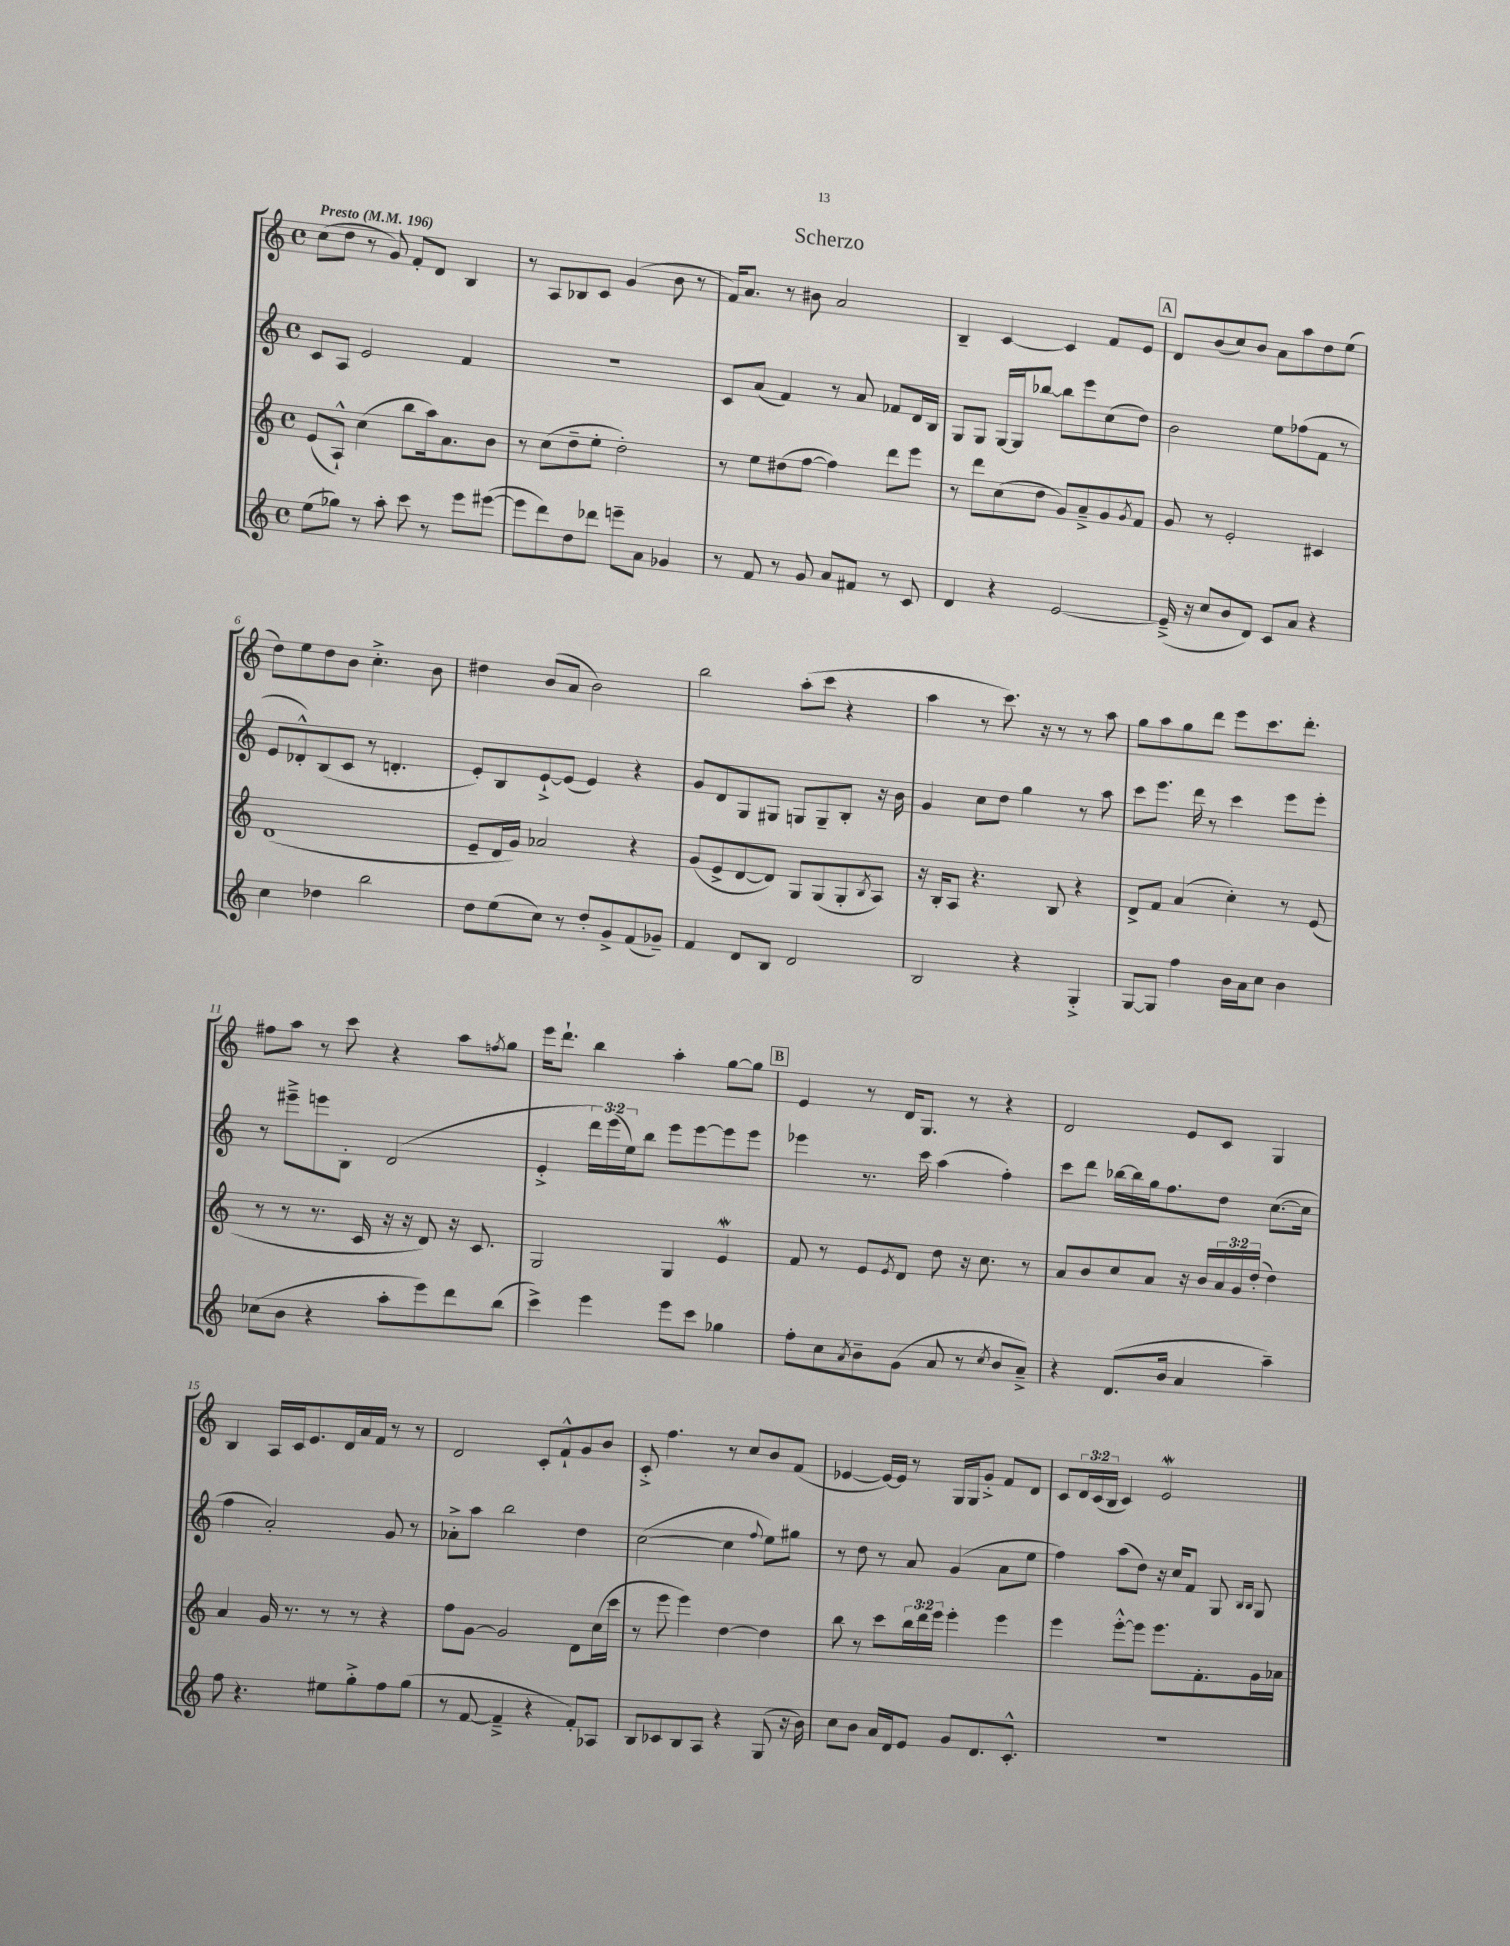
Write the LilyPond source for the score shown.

\header { title = "Scherzo" }
<<
\new StaffGroup <<
\new Staff = "s0" {
    \clef treble \key c \major \defaultTimeSignature \time 4/4 \override Staff.TupletNumber.text = #tuplet-number::calc-fraction-text \tempo "Presto" 4 = 196
    c''8( d''8 r8 g'8) f'8-. d'8 b4 |
    r8 a8 bes8 c'8 g'4( b'8 r8 |
    f'16) a'8. r8 bis'8 a'2 |
    b4-- c'4~ c'4 f'8 e'8 |
    \mark \markup { \box "A" } d'8 b'8( c''8) b'8 a'8 a''8 d''8 e''8( |
    d''8) e''8 d''8 b'8 c''4.-.-> b'8 |
    dis''4 b'8( a'8 b'2) |
    b''2 a''8-.( c'''8 r4 |
    a''4 r8 c'''8.) r16 r8 r8 a''8 |
    g''8 a''8 g''8 d'''8 e'''8 c'''8. d'''8.-. |
    fis''8 a''8 r8 c'''8 r4 a''8 \acciaccatura { f''8 } g''8 |
    e'''16 d'''8.-! b''4 a''4-. g''8~ g''8 |
    \mark \markup { \box "B" } e'4 r8 d'16 g8. r8 r4 |
    d'2 e'8 c'8 g4 |
    b4 a16 c'16 e'8. d'16 a'16 f'16 r8 r8 |
    d'2 c'8-. f'8-!-^ g'8 b'8 |
    c'8-.-> f''4. r8 c''8 b'8 f'8( |
    ees'4~ ees'16~) ees'16 r8 g16 g16 g'8-.-> f'8 d'8 |
    c'8 \tuplet 3/2 { d'16 c'16( b16 } c'4) e'2\mordent \bar "|." |
}
\new Staff = "s1" {
    \clef treble \key c \major \defaultTimeSignature \time 4/4 \override Staff.TupletNumber.text = #tuplet-number::calc-fraction-text
    c'8 a8 e'2 f'4 |
    r1 |
    c'8 a'8( f'4) r8 a'8 fes'8 d'16 b16 |
    g8 g8 g16~ g16 bes''8~ bes''8 e'''8 c''8( d''8) |
    \mark \markup { \box "A" } b'2 e''8 fes''8( f'8 r8 |
    e'8 des'8-.-^) b8( c'8 r8 d'4.-. |
    e'8-.) b8 e'8~-!-> e'8( e'4) r4 |
    g'8 d'8 g8 gis8 g8 g8-- b8-. r16 b'16 |
    g'4 c''8 d''8 g''4 r8 a''8 |
    c'''8 e'''8. d'''16 r8 c'''4 e'''8 e'''8-. |
    r8 eis'''8---> e'''8 b8-. d'2( |
    e'4-.-> \tuplet 3/2 { d'''16) e'''16( e''16) } b''8 e'''8 e'''8~ e'''8 e'''8 |
    \mark \markup { \box "B" } ees'''4 r8. c'''16 a''4( f''4-.) |
    c'''8 d'''8 bes''16~ bes''16 g''16 f''8. d''8 c''8.~( c''16 |
    f''4 a'2-.) g'8 r8 |
    aes'8-.-> a''8 b''2 d''4 |
    c''2~( c''4 \appoggiatura { f''8 } e''8) gis''8 |
    r8 d''8 r8 a'8 g'4( a'8 e''8 |
    f''4) a''8( d''8) r16 c''16 f'8 g8 \grace { b16 b16 } g8 \bar "|." |
}
\new Staff = "s2" {
    \clef treble \key c \major \defaultTimeSignature \time 4/4 \override Staff.TupletNumber.text = #tuplet-number::calc-fraction-text
    e'8( a8-!-^) c''4( b''8 a''16) a'8. b'8 |
    r8 c''8( d''8-- e''8-. d''2-.) |
    r8 e''8 dis''8( f''8~ f''4) d'''8 e'''8 |
    r8 d'''8 c''8( d''8 g'8) a'8---> g'8 \acciaccatura { g'8 } f'8 |
    \mark \markup { \box "A" } g'8 r8 e'2-. cis'4 |
    d'1( |
    e'8-- d'16 g'16) aes'2 r4 |
    g'8( e'8-> d'8~ d'8) g8 g8( g8-. \acciaccatura { b8 } a8) |
    r16 b16-. a8 r4. b8 r4 |
    d'8-> f'8 a'4( c''4-.) r8 e'8( |
    r8 r8 r8. c'16 r16 r16 d'8) r16 c'8. |
    g2 g4 e'4\mordent |
    \mark \markup { \box "B" } f'8 r8 e'8 \acciaccatura { e'8 } d'8 d''8 r16 c''8. r8 |
    a'8 b'8 c''8 a'8 r16 b'16 \tuplet 3/2 { a'16 g'16 d''16-.( } d''4) |
    a'4 g'16 r8. r8 r8 r4 |
    f''8 g'8~ g'2 d'8 c''16( c'''16 |
    r8 e'''8 e'''4) d''4~ d''4 |
    b''8 r8 c'''8 \tuplet 3/2 { b''16 d'''16 e'''16 } e'''4-. e'''4 |
    e'''4 e'''8~-.-^ e'''8 e'''8. f'8.-. g'16 aes'16 \bar "|." |
}
\new Staff = "s3" {
    \clef treble \key c \major \defaultTimeSignature \time 4/4
    e''8( ges''8) r8 a''8-. c'''8 r8 e'''8 eis'''8~( |
    eis'''8 d'''8) d''8 des'''8 e'''8-- a'8 ges'4 |
    r8 f'8 r8 g'8 a'8 fis'8 r8 c'8 |
    d'4 r4 e'2~ |
    \mark \markup { \box "A" } e'16--->( r16 c''8 b'8 d'8) c'8 a'8 r4 |
    c''4 des''4 b''2 |
    d''8 e''8( c''8) r8 d''8-. g'8-> f'8( ges'8--) |
    f'4 d'8 b8 d'2 |
    b2 r4 g4-.-> |
    g8~ g8 f''4 b'16 a'16 c''8 b'4 |
    ces''8( b'8 r4 a''8-. e'''8) d'''8 b''8( |
    c'''4->) e'''4 e'''8 c'''8 ges''4 |
    \mark \markup { \box "B" } f''8-. c''8 \acciaccatura { a'8 } b'8-- g'8( a'8 r8 \acciaccatura { c''8 } b'8 a'8--->) |
    r4 d'8.( b'16 a'4 a''4--) |
    f''8 r4. eis''8 g''8-.-> f''8 g''8( |
    r8 f'8~ f'4---> r4 f'8-.) aes8 |
    b8 ces'8 b8 a8 r4 g8( r16 b'16) |
    c''8 b'8 a'16 d'16 e'8 g'8 d'8. c'8.-.-^ |
    R1 \bar "|." |
}
>>
>>
